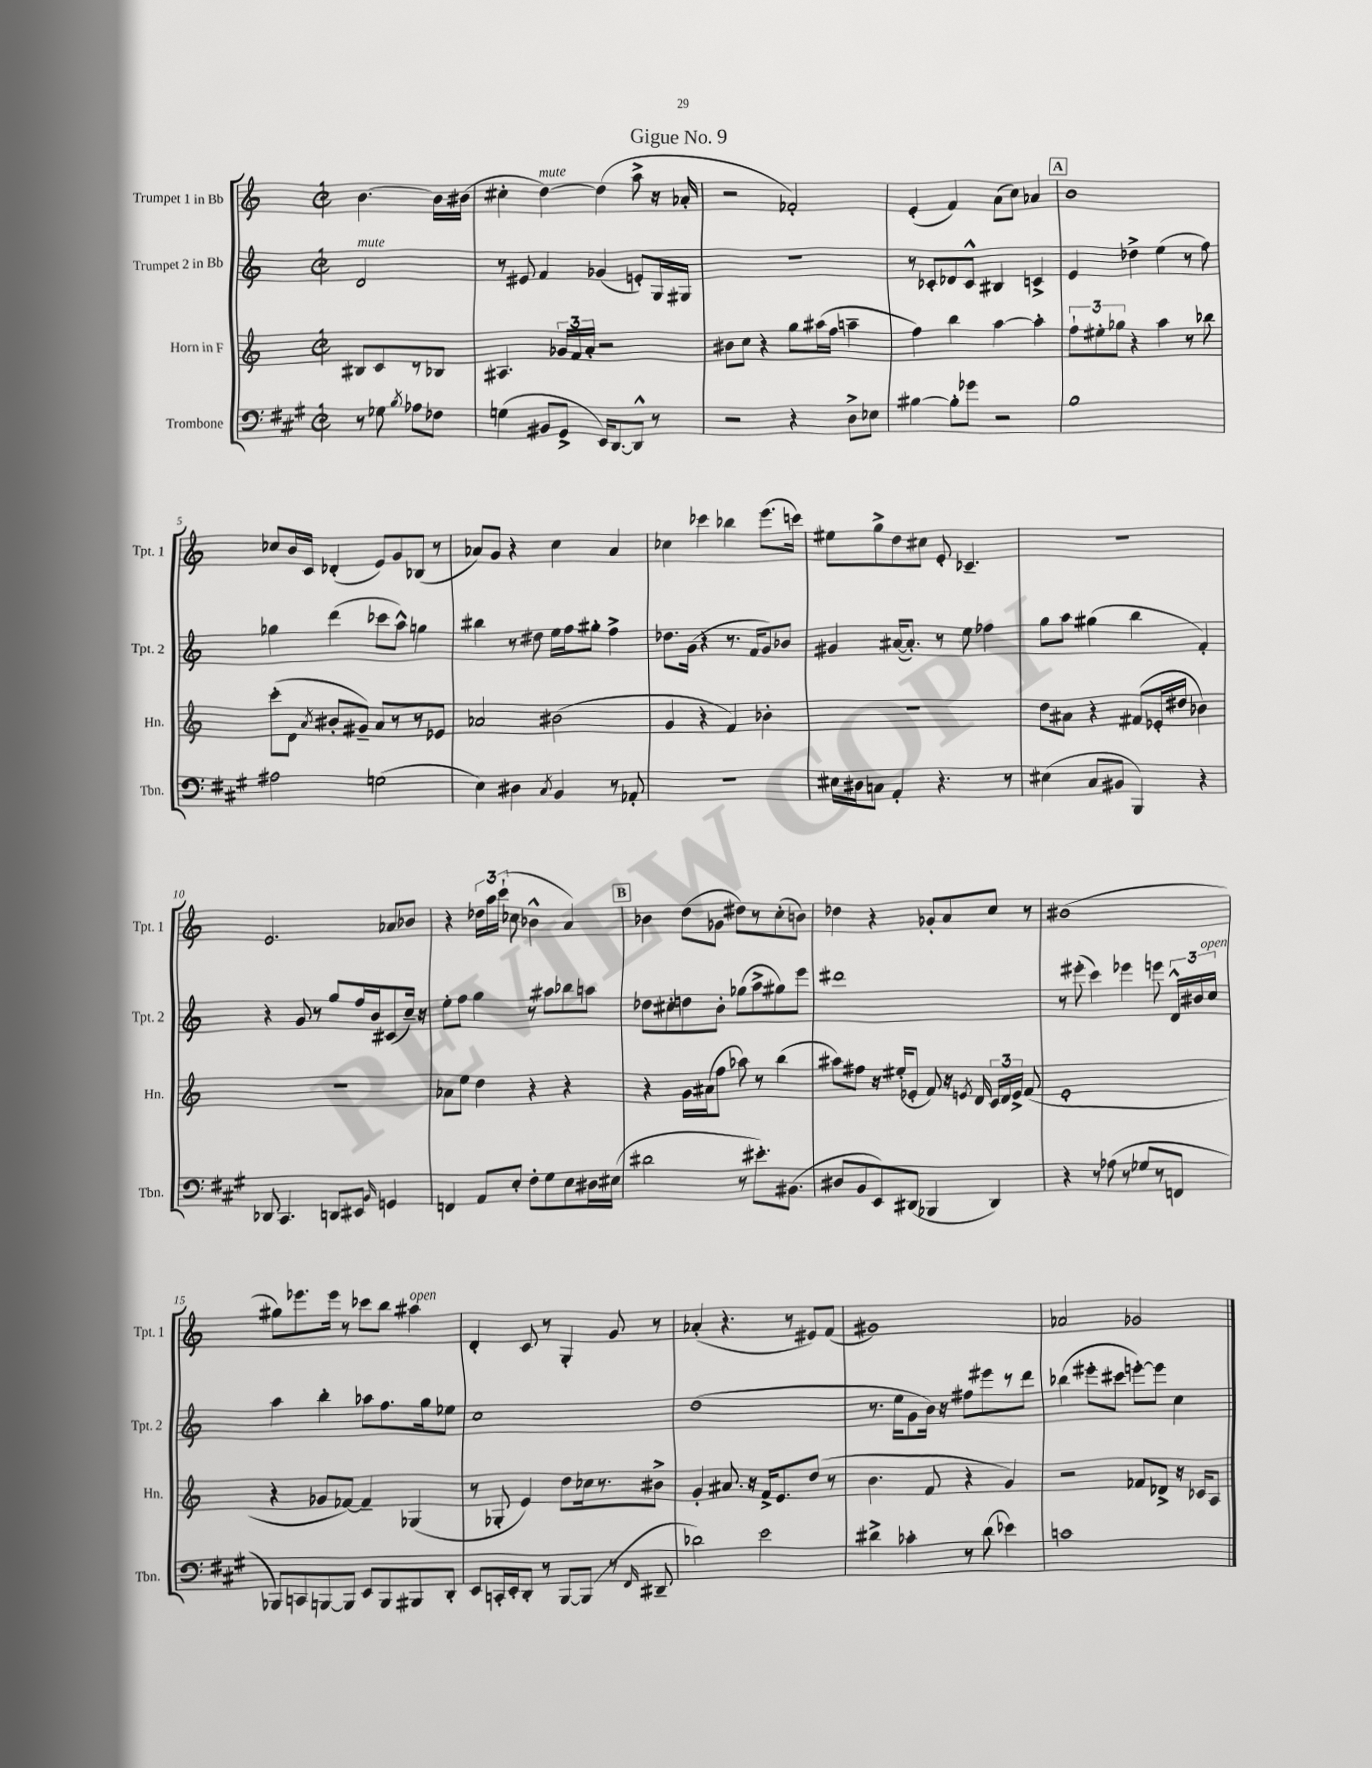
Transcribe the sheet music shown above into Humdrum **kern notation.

**kern	**kern	**kern	**kern
*staff4	*staff3	*staff2	*staff1
*clefF4	*clefG2	*clefG2	*clefG2
*k[f#c#g#]	*k[]	*k[]	*k[]
*M2/2	*M2/2	*M2/2	*M2/2
*met(c|)	*met(c|)	*met(c|)	*met(c|)
8r	8B#	2d	[4.b
8G-	8c	.	.
8qB	.	.	.
8A-	8r	.	.
8F-	8B-	.	16b]
.	.	.	(16b#
=	=	=	=
(4G	4.A#	8r	4cc#'
.	.	8e#	.
8BB#	.	4f	[4dd)
8GG#^	24g-	.	.
.	24f	.	.
.	24a'	.	.
16EE)	2r	(4g-	(4dd]
[8.DD	.	.	.
8DD^^]	.	8e')	8aa^
8r	.	16G	16r
.	.	16G#	16a-'
=	=	=	=
2r	8b#	1r	2r
.	8cc	.	.
.	4r	.	.
4r	8gg	.	2f-')
.	(16aa#	.	.
.	16ff	.	.
8D^	4aa~	.	.
8E-	.	.	.
=	=	=	=
[4B#	4ff)	8r	(4e'
.	.	8c-'	.
8B#']	4bb	8d-	4f)
8g-	.	8c-^^	.
2r	[4aa	4B#	(8a
.	.	.	8cc)
.	4aa']	4c^	4a-
=	=	=	=
1B	12ff`	4e	1b
.	12ee#'	.	.
.	12gg-	.	.
.	4r	4dd-^	.
.	4aa	(4ee	.
.	8r	8r	.
.	8bb-	8ff)	.
=	=	=	=
2A#	(8ccc'	4gg-	8cc-
.	8d	.	16b
.	.	.	16c
.	8qa	.	.
.	8b#'	(4ddd	(4d-'
.	8g#~)	.	.
(2G	8a	8ccc-	8e)
.	8r	8aa^^)	8g
.	8r	4gg	(8B-
.	8e-	.	8r
=	=	=	=
4E)	2a-	4bb#	8a-)
.	.	.	8g
4D#	.	8r	4r
.	.	8dd#	.
8qC#	.	.	.
4BB	(2b#	16ee	4cc
.	.	16ff	.
.	.	8gg#'	.
8r	.	4ff^	4a-
8AA-'	.	.	.
=	=	=	=
1r	4g	8.dd-	4cc-
.	.	(16g	.
.	4r	4r	4ccc-
.	4f)	8.r	4bb-
.	.	16f	.
.	4b-'	8g)	(8.eee
.	.	8b-	.
.	.	.	16ccc)
=	=	=	=
16E#	1r	4g#	8ee#
16D#	.	.	.
8C	.	.	8gg^
4AA'	.	([16a#	8dd
.	.	8.a#'])	.
.	.	.	8cc#
4.r	.	8r	8e'
.	.	8ee	4.c-~
.	.	4ff-	.
8r	.	.	.
=	=	=	=
(4E#	8dd	8gg	1r
.	8a#	8aa	.
8C#	4r	(4gg#	.
8BB#	.	.	.
4BBB)	(8f#	4bb	.
.	16e-'	.	.
.	16dd#	.	.
4r	4b-)	4f')	.
=	=	=	=
8DD-	1r	4r	2.e
4.CC#	.	.	.
.	.	8g	.
.	.	8r	.
8DD	.	8gg	.
8EE#	.	16ff	.
.	.	16b	.
16qqBB	.	.	.
4GG	.	(8c#	8a-
.	.	16cc~)	8b-
.	.	16r	.
=	=	=	=
4FF	8a-	8ee'	4r
.	8ee	8ff	.
8AA	4dd	4gg	24dd-
.	.	.	24aa
.	.	.	(24ccc`
8E'	.	.	8cc-
8F#'	4r	8r	4b-^^
8G#	.	8aa#	.
8E	4r	8bb-	4a)
16D#	.	8aa	.
(16E#	.	.	.
=	=	=	=
2d#	4r	8dd-	4b-
.	.	8cc#'	.
.	16g	8dd	(8dd
.	(16a#	.	.
.	8ff	8b'	8g-
8r	8aa-)	(8gg-	8dd#)
8.e#')	8r	8aa^	8r
.	(4bb	8gg#)	(8cc'
(8.BB#	.	.	.
.	.	8eee	8b)
=	=	=	=
8D#	8aa#)	1ddd#	4dd-
8BB	8ff#	.	.
8EE)	16r	.	4r
.	(16ee#'	.	.
(8DD#	8e-'	.	.
4BBB-	8f)	.	8g-'
.	16r	.	8a
.	8qe	.	.
.	16d	.	.
4DD#)	24c	.	8cc
.	24d	.	.
.	24e^	.	.
.	(8f	.	8r
=	=	=	=
4r	1e'	8r	(1b#
.	.	(8eee#'	.
8r	.	4ccc)	.
(8A-	.	.	.
8r	.	4eee-	.
8G-	.	.	.
8r	.	8eee	.
8FF	.	24d^^	.
.	.	24b#	.
.	.	24cc	.
=	=	=	=
8BBB-)	4r	4aa	8gg#)
8CC	.	.	8.eee-
[8BBB	8g-	4bb'	.
.	.	.	16eee-
8BBB]	[8f-)	.	8r
8EE	4f-~]	8aa-	8ccc-
8BBB	.	8.ff	8bb
8BBB#	(4G-	.	4aa#
.	.	16gg	.
8DD'	.	8ee-	.
=	=	=	=
8EE	8r	1cc	4d'
16CC'	8G-'	.	.
16EE'	.	.	.
8DD'	4e)	.	8c
8r	.	.	8r
[8BBB	8dd	.	4G'
(8BBB]	16cc-	.	.
.	8.r	.	.
8r	.	.	8g
16qqFF#	.	.	.
8DD#~	8b#^	.	8r
=	=	=	=
2d-)	4g'	(1dd	(4a-'
.	8.a#	.	4.r
.	16r	.	.
2e	16f^	.	.
.	8.e	.	.
.	.	.	8r
.	(8dd	.	8e#)
.	8r	.	(8f
=	=	=	=
4d#^	4.b	8.r	1g#)
.	.	16ee	.
4c-'	.	8g	.
.	8f	16b)	.
.	.	16r	.
8r	4r	8ff#	.
(8d#	.	8eee#	.
4e-)	4g)	8r	.
.	.	8ddd	.
=	=	=	=
1c	2r	(4bb-	2a-
.	.	8eee#'	.
.	.	8ccc#	.
.	8f-	[8eee')	2g-
.	8d-^	8eee]	.
.	16r	4cc	.
.	16c-	.	.
.	8A	.	.
==	==	==	==
*-	*-	*-	*-
